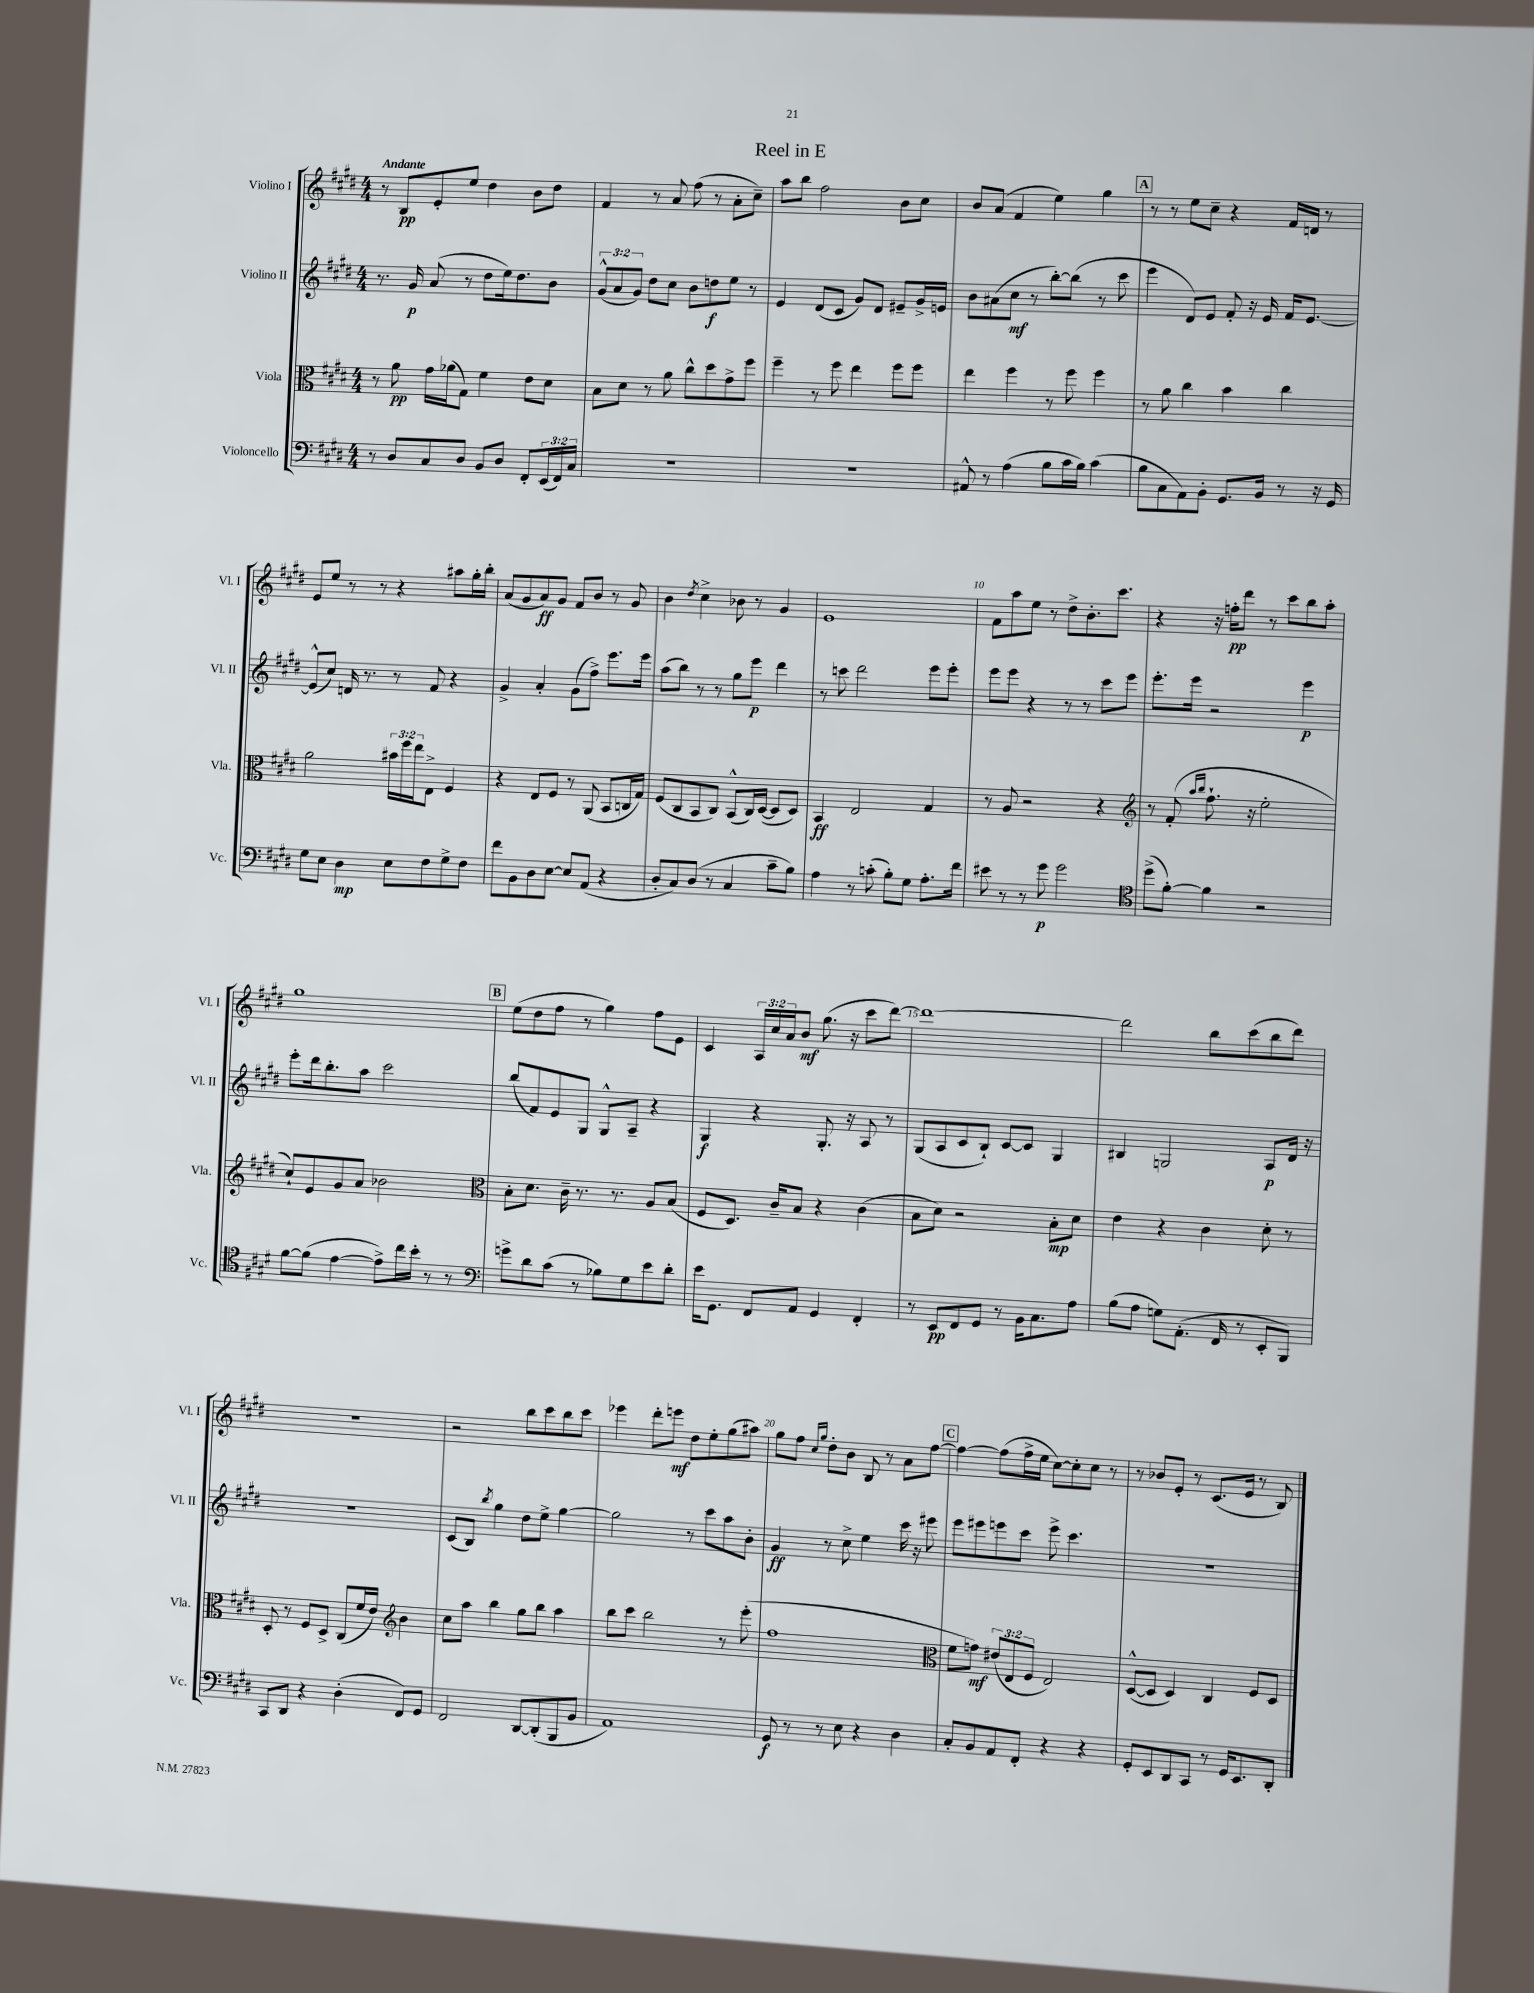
\header { title = "Reel in E" }
<<
\new StaffGroup <<
\new Staff = "s0" \with { instrumentName = "Violino I" shortInstrumentName = "Vl. I" } {
    \clef treble \key e \major \numericTimeSignature \time 4/4 \override Staff.TupletNumber.text = #tuplet-number::calc-fraction-text \tempo "Andante"
    r8 b8\pp e'8-. e''8 dis''4 b'8 dis''8 |
    fis'4 r8 a'8 fis''8( r8 a'8-. cis''8--) |
    a''8 b''8 fis''2 b'8 cis''8 |
    b'8 a'8( fis'4 e''4) gis''4 |
    \mark \markup { \box "A" } r8 r8 e''8 cis''8-- r4 fis'16 d'16 r8 |
    e'8 e''8 r8 r8 r4 ais''8 gis''16-. b''16-. |
    a'8( gis'8 a'8\ff) gis'8 fis'8 b'8 r8 gis'8 |
    b'4 \acciaccatura { dis''8 } cis''4-> bes'8 r8 gis'4 |
    e'1 |
    fis'8 a''8 e''8 r8 dis''8-> b'8.-. cis'''8. |
    r4 r16 f''16-.\pp dis'''8 r8 cis'''8 b''8 a''8-. |
    gis''1 |
    \mark \markup { \box "B" } e''8( dis''8 fis''8 r8 gis''4) fis''8 e'8 |
    cis'4 \tuplet 3/2 { a16 cis''16 a'16 } b'8\mf gis''8.( r16 cis'''8 dis'''8~) |
    dis'''1~ |
    dis'''2 b''8 cis'''8( b''8 dis'''8) |
    R1 |
    r2 b''8 cis'''8 b''8 cis'''8 |
    ees'''4 dis'''8-. e'''8\mf dis''8 e''8-. gis''8( ais''8) |
    gis''8 fis''8 \grace { cis''16 gis''16 } dis''8-. b'8 b8 r8 a'8 fis''8~ |
    \mark \markup { \box "C" } fis''4~ fis''8( fis''16-> e''16 cis''8~) cis''8-. cis''8 r8 |
    r8 bes'8 e'8-. r8 cis'8.( e'16 r8 b8) \bar "|." |
}
\new Staff = "s1" \with { instrumentName = "Violino II" shortInstrumentName = "Vl. II" } {
    \clef treble \key e \major \numericTimeSignature \time 4/4 \override Staff.TupletNumber.text = #tuplet-number::calc-fraction-text
    r8. gis'16\p a'8( r8 dis''8 e''16) dis''8. b'8 |
    \tuplet 3/2 { gis'8-^( a'8 gis'8) } dis''8 cis''8 b'8 d''8\f e''8 r8 |
    e'4 dis'8( cis'8 gis'8) dis'8 eis'8-- gis'16-> e'16 |
    b'8 ais'8( cis''8\mf r8 b''8~-.) b''8( r8 cis'''8 |
    \mark \markup { \box "A" } e'''4 dis'8) e'8 fis'8-. r16 e'16 fis'16 e'8.~ |
    e'8-^( cis''8) d'16 r8. r8 fis'8 r4 |
    gis'4-> a'4-. gis'8( fis''8->) e'''8. e'''16 |
    a''8( b''8) r8 r8 gis''8 e'''8\p dis'''4 |
    r8 c'''8 dis'''2 e'''8 e'''8-. |
    e'''8 e'''8 r4 r8 r8 cis'''8 e'''8 |
    e'''8.-. e'''16 r2 e'''4\p |
    e'''8-. dis'''16 b''8.-. a''8 cis'''2 |
    \mark \markup { \box "B" } b''8( fis'8) e'8 gis8 gis8-^ a8-- r4 |
    gis4\f r4 gis8.-. r16 a8 r8 |
    gis8( a8 cis'8 b8-!) cis'8~ cis'8 gis4 |
    bis4 g2 a8\p dis'16 r16 |
    R1 |
    cis'8( b8) \acciaccatura { b''8 } gis''4 dis''8 e''8-> gis''4~ |
    gis''2 r8 cis'''8 a''8 b'8-. |
    gis'4\ff r8 cis''8-> e''4 cis'''16 r16 eis'''8 |
    \mark \markup { \box "C" } e'''8 eis'''8 e'''8 cis'''8 e'''8-> cis'''4. |
    R1 \bar "|." |
}
\new Staff = "s2" \with { instrumentName = "Viola" shortInstrumentName = "Vla." } {
    \clef alto \key e \major \numericTimeSignature \time 4/4 \override Staff.TupletNumber.text = #tuplet-number::calc-fraction-text
    r8 a'8\pp gis'16 aes'16( gis8) fis'4 e'8 dis'8 |
    b8 dis'8 r8 a'8 cis''8-^ dis''8 gis'8-> fis''8 |
    fis''4-- r8 fis''8 e''4 fis''8 fis''8 |
    e''4 fis''4 r8 fis''8 fis''4 |
    \mark \markup { \box "A" } r8 a'8 cis''4 b'4 cis''4 |
    a'2 \tuplet 3/2 { bis'16 fis''16 e''16 } e8-> fis4 |
    r4 e8 fis8 r8 a,8( b,8 c16 gis16) |
    fis8( cis8 b,8 cis8) b,8-^( cis16) dis16~( dis8 dis8) |
    b,4\ff e2 gis4 |
    r8 a8 r2 r4 |
    \clef treble r8 fis'8-.( \grace { a''16 b''16 } fis''8.-! r16 e''2-. |
    cis''8-!) e'8 gis'8 a'8 bes'2 |
    \mark \markup { \box "B" } \clef alto b8-. dis'8. cis'16-- r8. r8. a8 b8( |
    fis8 dis8.) cis'16-- b8 r4 cis'4( |
    b8 dis'8) r2 b8-.\mp dis'8 |
    e'4 r4 cis'4 dis'8-. r8 |
    dis8-. r8 fis8 dis8-> cis8( fis'16 e'16) \clef treble b'4 |
    cis''8 a''8 b''4 gis''8 b''8 a''4 |
    b''8 cis'''8 b''2 r8 e'''8-.( |
    fis''1 |
    \mark \markup { \box "C" } \clef alto fis'8 g'8\mf) \tuplet 3/2 { eis'8( e8 fis8 } e2) |
    dis8~-^( dis8 dis4) cis4 fis8 dis8 \bar "|." |
}
\new Staff = "s3" \with { instrumentName = "Violoncello" shortInstrumentName = "Vc." } {
    \clef bass \key e \major \numericTimeSignature \time 4/4 \override Staff.TupletNumber.text = #tuplet-number::calc-fraction-text
    r8 dis8 cis8 dis8 b,8 dis8 fis,8-. \tuplet 3/2 { e,16( fis,16) cis16 } |
    R1 |
    R1 |
    ais,8-^ r8 a4( b8 cis'16 b16) cis'4( |
    \mark \markup { \box "A" } b8 cis8 a,8) b,8-. gis,8. b,16 r8 r16 gis,16 |
    gis8 e8 dis4\mp e8 fis8 gis8-> fis8 |
    fis'8 b,8 dis8 e8~ e8 a,8( r4 |
    dis8-. cis8) dis8( r8 cis4 cis'8-- b8) |
    a4 r8 c'8-.( b8-.) gis8 a8.-. fis'16 |
    eis'8 r8 r8 gis'8\p gis'2 |
    \clef tenor dis''8->( fis'8~-.) fis'4 r2 |
    fis'8~ fis'8( e'4~ e'8->) cis''16 b'16-. r8 r8 |
    \mark \markup { \box "B" } \clef bass g'8-> dis'8 cis'8( r8 bes8) gis8 e'8 dis'8-. |
    e'16 gis,8. fis,8 a,8 gis,4 fis,4-. |
    r8 e,8\pp fis,8 gis,8 r8 b,16 cis8. a8 |
    b8( a8 g8) a,8.-.( fis,16 r8 e,8-. b,,8) |
    cis,8 dis,8 r4 dis4-.( fis,8) gis,8 |
    fis,2 dis,8~ dis,8-.( b,,8 b,8 |
    a,1) |
    gis,8\f r8 r8 e8 r4 dis4 |
    \mark \markup { \box "C" } cis8-. b,8 a,8 fis,8-. r4 r4 |
    gis,8-. e,8 dis,8 cis,8 r8 gis,16 e,8. dis,8-. \bar "|." |
}
>>
>>
\layout { \context { \Score \override BarNumber.break-visibility = ##(#f #t #t) barNumberVisibility = #(every-nth-bar-number-visible 5) } }
